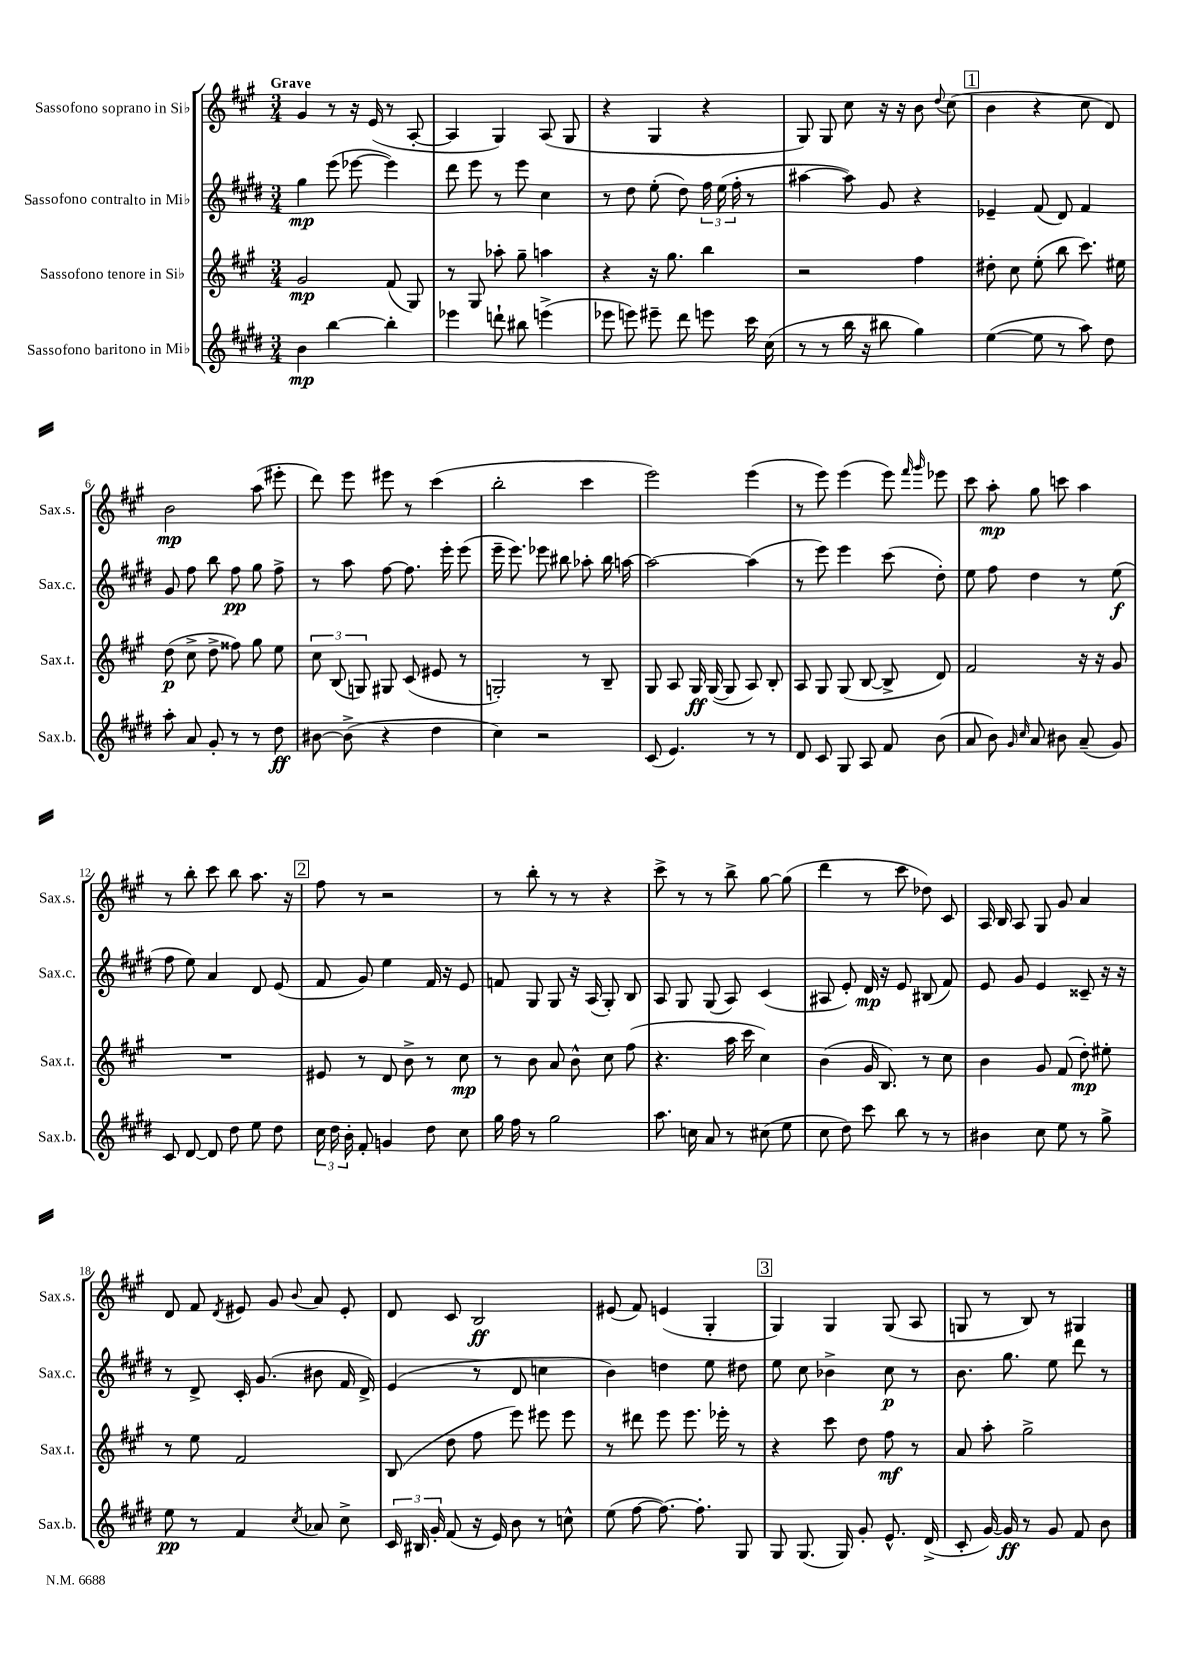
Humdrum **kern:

**kern	**dynam	**kern	**dynam	**kern	**dynam	**kern	**dynam
*part4	*part4	*part3	*part3	*part2	*part2	*part1	*part1
*staff4	*staff4	*staff3	*staff3	*staff2	*staff2	*staff1	*staff1
*I"Sassofono baritono in Mi♭	*	*I"Sassofono tenore in Si♭	*	*I"Sassofono contralto in Mi♭	*	*I"Sassofono soprano in Si♭	*
*I'Sax.b.	*	*I'Sax.t.	*	*I'Sax.c.	*	*I'Sax.s.	*
*clefG2	*	*clefG2	*	*clefG2	*	*clefG2	*
*k[f#c#g#d#]	*	*k[f#c#g#]	*	*k[f#c#g#d#]	*	*k[f#c#g#]	*
*M3/4	*	*M3/4	*	*M3/4	*	*M3/4	*
=1	=1	=1	=1	=1	=1	=1	=1
!	!	!	!	!	!	!LO:TX:a:B:t=Grave	!
4b\	mp	2g#/	mp	4gg#\	mp	4g#/	.
[4bb\	.	.	.	(8eee\	.	8r	.
.	.	.	.	[8eee-X\	.	16r	.
.	.	.	.	.	.	(16e/	.
4bb'\]	.	(8f#/	.	4eee-\])	.	8r	.
.	.	8G#/)	.	.	.	[8A'/	.
=2	=2	=2	=2	=2	=2	=2	=2
4eee-X\	.	8r	.	8ddd#\	.	4A/]	.
.	.	8G#/	.	8eee\	.	.	.
8dddn`\	.	8aa-X'\	.	8r	.	4G#/)	.
8bb#X\	.	8gg#~\	.	8eee\	.	.	.
(4eeen^\	.	4aan\	.	4cc#\	.	(8A/	.
.	.	.	.	.	.	8G#/	.
=3	=3	=3	=3	=3	=3	=3	=3
8eee-X\	.	4r	.	8r	.	4r	.
8eeen\)	.	.	.	8dd#\	.	.	.
8eee#X~\	.	16r	.	(8ee'\	.	4G#/	.
.	.	8.gg#\	.	.	.	.	.
8ddd#\	.	.	.	8dd#\)	.	.	.
8eeen\	.	4bb\	.	24ff#\	.	4r	.
.	.	.	.	(24ee\	.	.	.
.	.	.	.	24ff#'\	.	.	.
16ccc#\	.	.	.	8r	.	.	.
(16cc#\	.	.	.	.	.	.	.
=4	=4	=4	=4	=4	=4	=4	=4
8r	.	2r	.	[4aa#X\	.	8G#/)	.
8r	.	.	.	.	.	8G#/	.
16bb\	.	.	.	8aa#\])	.	8cc#\	.
16r	.	.	.	.	.	.	.
8bb#X\	.	.	.	8g#/	.	16r	.
.	.	.	.	.	.	16r	.
4gg#\)	.	4ff#\	.	4r	.	8b\	.
.	.	.	.	.	.	8qqdd/	.
.	.	.	.	.	.	(8cc#\	.
!!LO:REH:place=s1:t=1
=5	=5	=5	=5	=5	=5	=5	=5
([4ee\	.	8dd#X'\	.	4e-X~/	.	4b\	.
.	.	8cc#\	.	.	.	.	.
8ee\]	.	(8ee'\	.	(8f#/	.	4r	.
8r	.	8bb\	.	8d#/)	.	.	.
8aa\)	.	8.ccc#\)	.	4f#/	.	8cc#\	.
8dd#\	.	.	.	.	.	8d/)	.
.	.	16ee#X\	.	.	.	.	.
!!LO:LB:g=z
=6	=6	=6	=6	=6	=6	=6	=6
8aa'\	.	(8dd\	p	8g#/	.	2b\	mp
8a/	.	8cc#^\	.	8ff#\	.	.	.
8g#'/	.	8dd^\	.	8bb\	.	.	.
8r	.	8ff##X\)	.	8ff#\	pp	.	.
8r	.	8gg#\	.	8gg#\	.	(8aa\	.
8dd#\	ff	8ee\	.	8ff#^\	.	8eee#X'\	.
=7	=7	=7	=7	=7	=7	=7	=7
[8b#X\	.	12cc#\	.	8r	.	8ddd\)	.
.	.	(12B/	.	.	.	.	.
(8b#^\]	.	.	.	8aa\	.	8eee\	.
.	.	12Gn/)	.	.	.	.	.
4r	.	8G#X/	.	[8ff#\	.	8eee#X\	.
.	.	(8c#/	.	8.ff#\]	.	8r	.
4dd#\	.	8e#X/	.	.	.	(4ccc#\	.
.	.	.	.	16eee'\	.	.	.
.	.	8r	.	(8eee\	.	.	.
=8	=8	=8	=8	=8	=8	=8	=8
4cc#\)	.	2Gn'/)	.	16eee~\	.	2bb'\	.
.	.	.	.	8.eee\)	.	.	.
2r	.	.	.	8eee-X\	.	.	.
.	.	.	.	8bb#X\	.	.	.
.	.	8r	.	8aa-X'\	.	4ccc#\	.
.	.	8B~/	.	16bb#\	.	.	.
.	.	.	.	[16aan\	.	.	.
=9	=9	=9	=9	=9	=9	=9	=9
(8c#/	.	8G#/	.	2aa\_	.	2eee\)	.
4.e/)	.	8A/	.	.	.	.	.
.	.	16G#/	ff	.	.	.	.
.	.	([16G#/	.	.	.	.	.
.	.	8G#/]	.	.	.	.	.
8r	.	8A/)	.	(4aa\]	.	(4eee\	.
8r	.	8B'/	.	.	.	.	.
=10	=10	=10	=10	=10	=10	=10	=10
8d#/	.	8A/	.	8r	.	8r	.
8c#/	.	8G#/	.	8eee\)	.	8eee\)	.
8G#/	.	(8G#/	.	4eee\	.	(4eee\	.
8A/	.	[8B/	.	.	.	.	.
8f#/	.	8B^/]	.	(8ccc#\	.	8eee\)	.
.	.	.	.	.	.	16qqfff#/	.
.	.	.	.	.	.	16qqggg#/	.
(8b\	.	8d/)	.	8dd#'\)	.	8eee-X\	.
=11	=11	=11	=11	=11	=11	=11	=11
8a/	.	2f#/	.	8ee\	.	8ccc#\	.
8b\)	.	.	.	8ff#\	.	8aa'\	mp
16qqg#/	.	.	.	.	.	.	.
16qqcc#/	.	.	.	.	.	.	.
8a/	.	.	.	4dd#\	.	8gg#\	.
8b#X\	.	.	.	.	.	8cccn\	.
(8a~/	.	16r	.	8r	.	4aa\	.
.	.	16r	.	.	.	.	.
8g#/)	.	8g#/	.	(8ee\	f	.	.
!!LO:LB:g=z
=12	=12	=12	=12	=12	=12	=12	=12
8c#/	.	2.r	.	8ff#\	.	8r	.
[8d#/	.	.	.	8ee\)	.	8bb'\	.
8d#/]	.	.	.	4a/	.	8ccc#\	.
8dd#\	.	.	.	.	.	8bb\	.
8ee\	.	.	.	8d#/	.	8.aa\	.
8dd#\	.	.	.	(8e/	.	.	.
.	.	.	.	.	.	16r	.
!!LO:REH:place=s1:t=2
=13	=13	=13	=13	=13	=13	=13	=13
24cc#\	.	8e#X/	.	8f#/	.	8ff#\	.
24dd#\	.	.	.	.	.	.	.
24b'\	.	.	.	.	.	.	.
8f#'/	.	8r	.	8g#/)	.	8r	.
4gn/	.	8d/	.	4ee\	.	2r	.
.	.	8b^\	.	.	.	.	.
8dd#\	.	8r	.	16f#/	.	.	.
.	.	.	.	16r	.	.	.
8cc#\	.	8cc#\	mp	8e/	.	.	.
=14	=14	=14	=14	=14	=14	=14	=14
16gg#\	.	8r	.	8fn/	.	8r	.
16ff#\	.	.	.	.	.	.	.
8r	.	8b\	.	8G#/	.	8bb'\	.
2gg#\	.	8a/	.	8G#/	.	8r	.
.	.	8b^^\	.	16r	.	8r	.
.	.	.	.	(16A/	.	.	.
.	.	8cc#\	.	8G#'/)	.	4r	.
.	.	(8ff#\	.	8B/	.	.	.
=15	=15	=15	=15	=15	=15	=15	=15
8.aa\	.	4.r	.	8A/	.	8ccc#^\	.
.	.	.	.	8G#/	.	8r	.
16ccn\	.	.	.	.	.	.	.
8a/	.	.	.	(8G#/	.	8r	.
8r	.	16aa\	.	8A/)	.	8bb^\	.
.	.	16ccc#\	.	.	.	.	.
(8cc#X\	.	4cc#\)	.	(4c#/	.	[8gg#\	.
8ee\	.	.	.	.	.	(8gg#\]	.
=16	=16	=16	=16	=16	=16	=16	=16
8cc#\	.	(4b\	.	8A#X/	.	4ddd\	.
8dd#\)	.	.	.	8e'/)	.	.	.
8ccc#\	.	16g#/	.	16d#/	mp	8r	.
.	.	8.B/)	.	16r	.	.	.
8bb\	.	.	.	8e/	.	8ccc#\	.
8r	.	8r	.	(8B#X/	.	8dd-X\)	.
8r	.	8cc#\	.	8f#/)	.	8c#/	.
=17	=17	=17	=17	=17	=17	=17	=17
4b#X\	.	4b\	.	8e/	.	16A/	.
.	.	.	.	.	.	16B/	.
.	.	.	.	8g#/	.	8A/	.
8cc#\	.	8g#/	.	4e/	.	8G#/	.
8ee\	.	(8f#/	.	.	.	8g#/	.
8r	.	8dd'\)	mp	8c##X~/	.	4a/	.
8gg#^\	.	8ee#X'\	.	16r	.	.	.
.	.	.	.	16r	.	.	.
!!LO:LB:g=z
=18	=18	=18	=18	=18	=18	=18	=18
8ee\	pp	8r	.	8r	.	8d/	.
8r	.	8ee\	.	8d#^/	.	8f#/	.
.	.	.	.	.	.	8qd/	.
4f#/	.	2f#/	.	16c#'/	.	8e#X/	.
.	.	.	.	(8.g#/	.	.	.
.	.	.	.	.	.	8g#/	.
8qcc#/	.	.	.	.	.	8qqb/	.
8a-X/	.	.	.	8b#X\	.	8a/	.
8cc#^\	.	.	.	16f#/	.	8e#'/	.
.	.	.	.	16d#^/)	.	.	.
=19	=19	=19	=19	=19	=19	=19	=19
24c#/	.	(8B/	.	(4e/	.	8d/	.
24B#X/	.	.	.	.	.	.	.
24g#'/	.	.	.	.	.	.	.
(8f#/	.	8dd\	.	.	.	8c#/	.
16r	.	8ff#\	.	8r	.	2B/	ff
16e/)	.	.	.	.	.	.	.
8b\	.	8eee\)	.	8d#/	.	.	.
8r	.	8eee#X\	.	4ccn\	.	.	.
8ccn^^\	.	8eee#\	.	.	.	.	.
=20	=20	=20	=20	=20	=20	=20	=20
(8ee\	.	8r	.	4b\)	.	(8e#X/	.
[8ff#\	.	8ddd#X\	.	.	.	8f#/)	.
8.ff#\_)	.	8eee\	.	4ddn\	.	(4en/	.
.	.	8.eee\	.	.	.	.	.
8.ff#'\]	.	.	.	.	.	.	.
.	.	.	.	8ee\	.	4G#'/	.
.	.	16eee-X'\	.	.	.	.	.
8G#/	.	8r	.	8dd#X\	.	.	.
!!LO:REH:place=s1:t=3
=21	=21	=21	=21	=21	=21	=21	=21
8G#/	.	4r	.	8ee\	.	4G#/)	.
(8.G#/	.	.	.	8cc#\	.	.	.
.	.	8ccc#\	.	4b-X^\	.	4G#/	.
16G#/)	.	.	.	.	.	.	.
8g#'/	.	8dd\	.	.	.	.	.
8.e^^/	.	8ff#\	mf	8cc#\	p	(8G#/	.
.	.	8r	.	8r	.	8A/	.
(16d#^/	.	.	.	.	.	.	.
=22	=22	=22	=22	=22	=22	=22	=22
8c#'/	.	8a/	.	8.b\	.	8Gn/	.
[16g#/)	.	8aa'\	.	.	.	8r	.
16g#/]	ff	.	.	8.gg#\	.	.	.
8r	.	2gg#^\	.	.	.	8B/)	.
8g#/	.	.	.	8ee\	.	8r	.
8f#/	.	.	.	8ddd#\	.	4G#X/	.
8b\	.	.	.	8r	.	.	.
==	==	==	==	==	==	==	==
*-	*-	*-	*-	*-	*-	*-	*-
